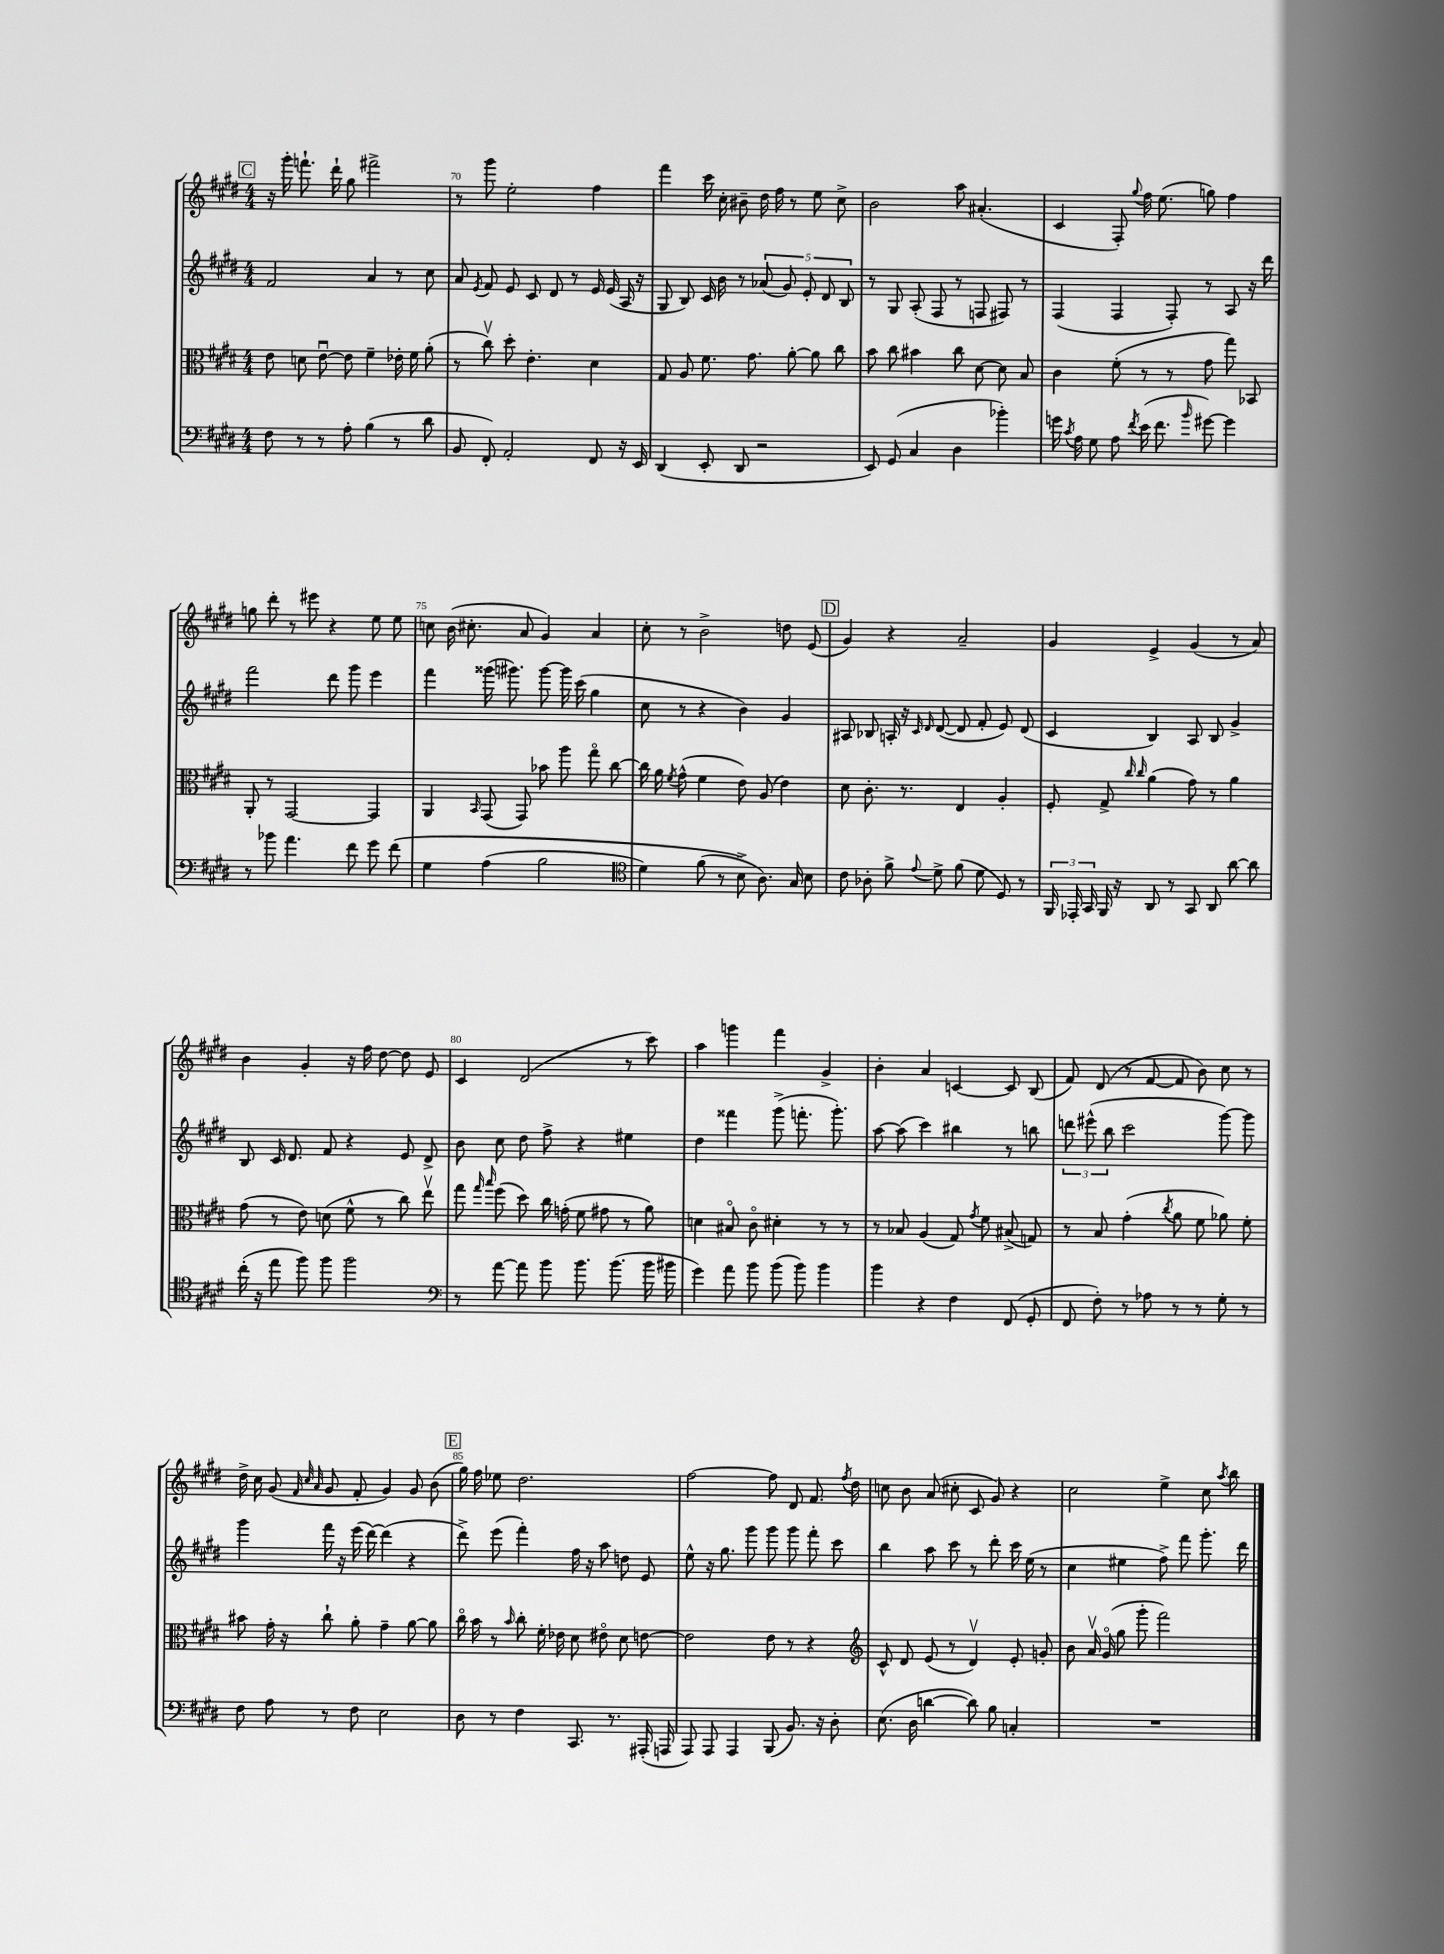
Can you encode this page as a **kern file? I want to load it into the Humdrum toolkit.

**kern	**kern	**kern	**kern
*staff4	*staff3	*staff2	*staff1
*clefF4	*clefC3	*clefG2	*clefG2
*k[f#c#g#d#]	*k[f#c#g#d#]	*k[f#c#g#d#]	*k[f#c#g#d#]
*M4/4	*M4/4	*M4/4	*M4/4
8F#\	8e\	2f#/	16r
.	.	.	16ggg#'\
8r	8d\	.	8.fff`\
8r	[8eu\	.	.
.	.	.	16ddd#`\
8A'\	8e\]	.	8gg#\
(4B\	4f#~\	4a/	2fff#^\
8r	16e-'\	8r	.
.	16f#\	.	.
8d#\	(8a'\	8cc#\	.
=	=	=	=
8BB/	8r	8a/	8r
.	.	8qe/	.
8FF#'/)	8cc#v\)	8f#/	8ggg#\
2AA'/	8dd#'\	8e/	2ee'\
.	4.e'\	8c#/	.
.	.	8d#/	.
.	.	8r	.
8FF#/	4d#\	16e/	4ff#\
.	.	(16e/	.
16r	.	16A/	.
16EE/	.	16r	.
=	=	=	=
(4DD#/	8G#/	8G#/	4fff#\
.	8A/	8B/)	.
8EE'/	8.f#\	16c#/	16ccc#\
.	.	16b\	16cc#'\
8DD#/	.	8r	8b#~\
.	8.g#\	.	.
2r	.	(10a-/	16dd#\
.	.	.	16ff#\
.	.	10g#/)	.
.	[8a'\	.	8r
.	.	10e'/	.
.	8a\]	.	8ee\
.	.	10d#/	.
.	8cc#\	.	8cc#^\
.	.	10B/	.
=	=	=	=
8EE/)	8b\	8r	2b\
(8GG#/	8cc#\	8G#/	.
4C#/	4b#\	(8A'/	.
.	.	8F#/	.
4D#\	8cc#\	8r	8aa\
.	[8d#\	8F/	(4.a#'/
4b-'\)	8d#\]	8F#/)	.
.	8B/	8r	.
=	=	=	=
16g\	4c#\	(4F#/	4c#/
8qc#/	.	.	.
16A\	.	.	.
8G#\	.	.	.
8A\	(8f#'\	4F#/	8F#'/)
8qf#/	.	.	8qqgg#/
(16e\	8r	.	16ff#\
8.f#\	.	.	(8.ee\
.	8r	8F#'/)	.
16qqb/	.	.	.
[8g#\)	8g#\	8r	8gg\)
4g#\]	8gg#\)	8A/	4ff#\
.	8BB-/	16r	.
.	.	16ddd#\	.
=	=	=	=
8r	8AA'/	2fff#\	8gg\
8b-\	8r	.	8ddd#'\
4.a\	[2GG#/	.	8r
.	.	.	8eee#\
.	.	8ddd#\	4r
8f#\	.	8ggg#\	.
8g#\	4GG#/]	4eee\	8ee\
&(8f#\	.	.	8ee\
=	=	=	=
4G#\	4AA/	4fff#\	8cc\
.	.	.	(16b\
.	.	.	8.cc#'\
.	16qqBB/	.	.
(4A\	(8GG#/	(16ggg##\	.
.	.	8.ggg#\)	.
.	8GG#/)	.	8a/
2B\	8b-\	[8ggg#\	4g#/)
.	8aa\	16ggg#\]	.
.	.	(16ccc#\	.
.	8gg#o\	4gg#\	4a/
.	[8cc#\	.	.
=	=	=	=
*clefC4	*	*	*
4d#\)	16cc#\]	8cc#\	8cc#'\
.	16a\	.	.
.	8qf#/	.	.
.	(8g#^^\	8r	8r
(8f#\	4f#\	4r	2b^\
8r	.	.	.
8B^\&)	8e\)	4b\)	.
8.A\)	(8A/	.	.
.	4e\)	4g#/	8dd\
16G#/	.	.	.
8B\	.	.	(8e/
=	=	=	=
8c#\	8d#\	8A#/	4g#/)
8A-'\	8.c#'\	8B-/	.
8f#^\	.	16A'/	4r
.	8.r	16r	.
.	.	16qqc#/	.
8qqe/	.	16qqd#/	.
8d#^\	.	([8d#/	.
(8f#\	4E/	8d#/]	2a~/
8d#\	.	8f#'/	.
8D#/)	4A'/	8e/)	.
8r	.	(8d#/	.
=	=	=	=
24FF#/	8F#'/	4c#/	4g#/
24EE-'/	.	.	.
24GG#/	.	.	.
16FF#/	8G#^/	.	.
16r	.	.	.
.	16qqcc#/	.	.
.	16qqcc#/	.	.
8AA/	(4a\	4B/)	4e^/
8r	.	.	.
8GG#/	8g#\)	8A/	(4g#/
8AA/	8r	8B/	.
[8a\	4a\	4g#^/	8r
8a\]	.	.	8a/)
=	=	=	=
(16cc#'\	(8g#\	8B/	4b\
16r	.	.	.
8ee\	8r	16c#/	.
.	.	8.d#/	.
8ff#\)	8e\)	.	4g#'/
8ff#\	(8d\	8f#/	.
2ff#\	8f#^^\	4r	16r
.	.	.	16ff#\
.	8r	.	[8dd#\
.	8cc#\)	8e/	8dd#\]
.	8eev\	8d#^/	8e/
=	=	=	=
*clefF4	*	*	*
8r	8gg#\	8b\	4c#/
.	16qqgg#/	.	.
.	16qqbb/	.	.
[8a\	(8ff#\	8cc#\	.
8a\]	8dd#\)	8dd#\	(2d#/
8b\	16cc#\	8ff#^\	.
.	(16g'\	.	.
8.b\	8f#\	4r	.
.	8g#\	.	.
(8.b\	.	.	.
.	8r	4ee#\	8r
16b\	8a\)	.	8ccc#\)
16b#\	.	.	.
=	=	=	=
4g#\)	4d\	4dd#\	4aa\
8a\	8B#o/	4fff##\	4ggg\
8b\	8c#o\	.	.
(8b\	4d#'\	(8ggg#^\	4fff#\
8b\)	.	8.fff'\	.
4b\	8r	.	4g#^/
.	.	8.ggg#'\)	.
.	8r	.	.
=	=	=	=
4b\	8r	[8aa\	4b'\
.	8B-/	(8aa\]	.
4r	(4A/	4ccc#\)	4a/
4F#\	8G#/)	4bb#\	[4c/
.	8qg#/	.	.
.	8f#\	.	.
(8FF#/	(8B#^/	8r	8c/]
8GG#'/	8G/)	8bb\	(8B/
=	=	=	=
8FF#/	8r	12ddd\	8f#/)
.	.	(12eee#^^\	.
8F#'\)	8B/	.	(8d#/
.	.	12bb\	.
8r	(4g#'\	2ccc#\	8r
8A-\	.	.	[8f#/
.	8qcc#/	.	.
8r	8a\	.	8f#/]
8r	8f#\	.	8b\)
8G#'\	8a-\)	[8ggg#\)	8cc#\
8r	8f#'\	8ggg#\]	8r
=	=	=	=
8F#\	8b#\	4ggg#\	16dd#^\
.	.	.	16cc#\
8A\	16g#'\	.	(8g#/
.	16r	.	.
.	.	.	32qqf#/
.	.	.	32qqcc#/
.	.	.	32qqa/
8r	8cc#`\	16fff#\	8g#/
.	.	16r	.
8F#\	8a'\	(16eee\	8f#'/
.	.	[16ddd#\)	.
2E\	4g#~\	(4ddd#\]	4g#/)
.	[8a\	4r	8g#/
.	8a\]	.	(8b\
=	=	=	=
8D#\	16cc#o\	8ddd#^\)	16gg#\)
.	16b\	.	16ff#\
8r	8r	(8eee\	8ee-\
.	16qqb/	.	.
4F#\	8cc#'\	4fff#'\)	2.dd#\
.	16f#'\	.	.
.	16e-\	.	.
8.CC#/	8d#\	16ff#\	.
.	.	16r	.
.	8e#o\	8aa\	.
8.r	.	.	.
.	8d#\	8dd\	.
(16AAA#'/	[8e\	8e/	.
16AAA/	.	.	.
=	=	=	=
8AAA/)	2e\]	8ee^^\	[2ff#\
8AAA/	.	16r	.
.	.	8.gg#\	.
4AAA/	.	.	.
.	.	8ggg#\	.
(8BBB/	8e\	8ggg#\	8ff#\]
8.BB/)	8r	8ggg#\	8d#/
.	4r	8fff#'\	8.f#/
16r	.	.	.
8D#'\	.	8ccc#\	.
.	.	.	8qff#/
.	.	.	16dd#\
=	=	=	=
*	*clefG2	*	*
(8.E\	8c#^^/	4bb\	8cc\
.	8d#/	.	8b\
16D#\	.	.	.
[4d\	(8e/	8aa\	(8a/
.	8r	8ccc#\	8cc#'\
8d\])	4d#v/)	8r	8c#/
8B\	.	8ddd#'\	8g#/)
4C'/	8e'/	16ccc#\	4r
.	.	(16ee\	.
.	8g'/	8r	.
=	=	=	=
1r	8b\	4cc#\	2cc#\
.	16av/	.	.
.	(16g#o/	.	.
.	8gg#\	4ee#\	.
.	8ggg#'\	.	.
.	2fff#\)	8ff#^\)	4ee^\
.	.	8fff#\	.
.	.	8.ggg#'\	8cc#\
.	.	.	8qaa/
.	.	.	8bb\
.	.	16ddd#\	.
==	==	==	==
*-	*-	*-	*-
